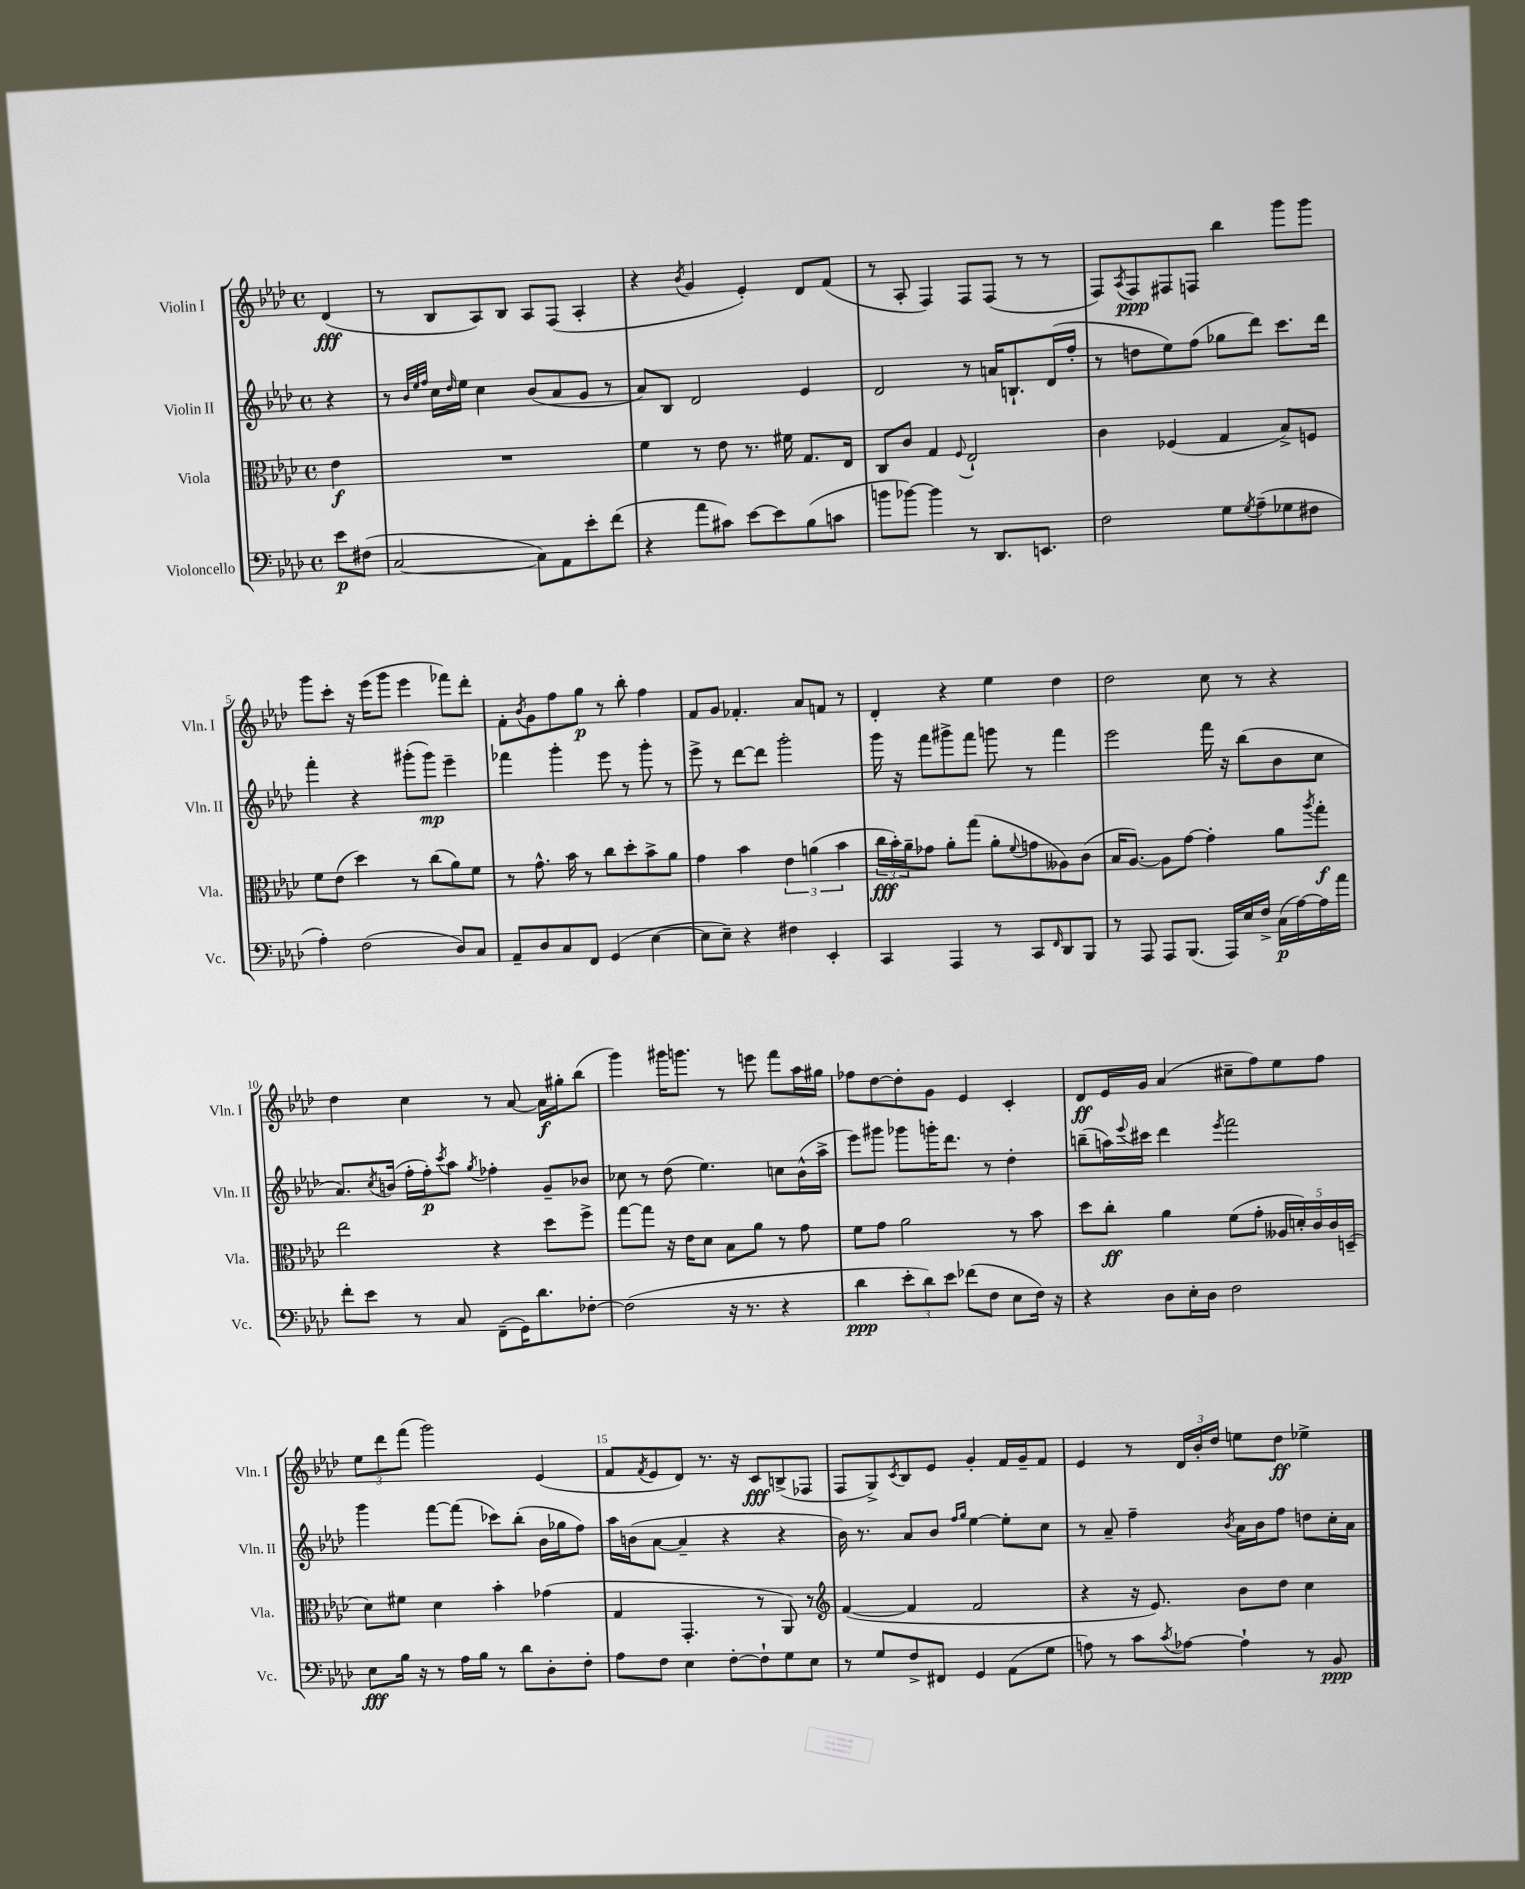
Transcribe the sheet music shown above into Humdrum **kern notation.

**kern	**kern	**kern	**kern
*staff4	*staff3	*staff2	*staff1
*clefF4	*clefC3	*clefG2	*clefG2
*k[b-e-a-d-]	*k[b-e-a-d-]	*k[b-e-a-d-]	*k[b-e-a-d-]
*M4/4	*M4/4	*M4/4	*M4/4
*met(c)	*met(c)	*met(c)	*met(c)
8e-	4e-	4r	(4d-
(8F#	.	.	.
=	=	=	=
[2C	1r	8r	8r
.	.	32qqb-	.
.	.	32qqee-	.
.	.	32qqff	.
.	.	16cc	8B-
.	.	16qqdd-	.
.	.	16ee-	.
.	.	4cc	8A-)
.	.	.	8B-
8C])	.	(8b-	8A-
8AA-	.	8a-	(8F
8e-'	.	8g	4A-'
(8f	.	8r	.
=	=	=	=
4r	4f	8a-)	4r
.	.	8B-	.
.	.	.	8qb-
8a-	8r	2d-	4g
8c#)	8e-	.	.
[8e-	8.r	.	4e-')
8e-]	.	.	.
.	16f#	.	.
(8B-	8.G	4e-	8d-
8c	.	.	(8f
.	16E-	.	.
=	=	=	=
8b	8C	2d-	8r
[8b-)	8c	.	8A-'
4b-]	4G	.	4F)
.	8qqF	.	.
8r	2E-`	8r	8F
8.DD-	.	16a	(8F
.	.	8.B`	.
.	.	.	8r
8.EE	.	.	.
.	.	(16d-	8r
.	.	16ff'	.
=	=	=	=
2F	4c	8r	8F)
.	.	.	8qA-
.	.	8dd	8F
.	(4F-	8ee-)	8F#
.	.	(8ff	8F
8G	4G	8gg-	4bb-
8qG	.	.	.
(8A-~	.	8ddd-)	.
8G-	8B-^)	8.ccc	8ggg
8F#	8F	.	8ggg
.	.	16ddd-	.
=	=	=	=
4A-')	8f	4fff'	8ggg
.	(8e-	.	8ccc'
(2F	4dd-)	4r	16r
.	.	.	(16eee-
.	.	.	8ggg
.	8r	(8ggg#'	4eee-
.	(8cc	8ggg#)	.
8D-)	8a-)	4eee-~	8fff-)
8C	8f	.	8ddd-'
=	=	=	=
8AA-~	8r	4fff-	8f'
.	.	.	8qb-
8D-	8.g^^	.	8g
8C	.	4ggg'	8ff
.	16b-	.	.
8FF	8r	.	8gg
(4GG	8cc	8eee-	8r
.	8dd-'	8r	8bb-'
[4E-	8b-^	8ggg'	4ff
.	8a-	8r	.
=	=	=	=
8E-]	4g	8eee-^	8f
8E-~)	.	8r	8g
4r	4b-	[8ddd-	4.f-'
.	.	8ddd-]	.
4F#	6e-	2ggg'	.
.	.	.	8a-
.	(6a	.	.
4EE-'	.	.	8f
.	6b-	.	.
.	.	.	8r
=	=	=	=
4CC	24cc	16ggg	4d-'
.	24b-')	.	.
.	.	16r	.
.	24a-~	.	.
.	8g-	8fff	.
4AAA-	8a-'	8ggg#^	4r
.	(8gg	8fff	.
8r	8a-'	8ggg	4ee-
.	8qqf	.	.
8CC	8g	8r	.
16qqFF	.	.	.
8DD-	8A--)	4fff	4dd-
8BBB-	(8c	.	.
=	=	=	=
8r	16B-	2eee-	2dd-
.	[8.A-)	.	.
8AAA-	.	.	.
8AAA-	8A-]	.	.
(8.BBB-	[8g	.	.
.	4g']	16fff	8cc
16AAA-)	.	16r	.
16E-	.	(8bb-	8r
16F^	.	.	.
(16C	8a-	8b-	4r
[16A-)	.	.	.
.	8qaa-	.	.
16A-]	8gg'	8cc	.
16a-	.	.	.
=	=	=	=
8f'	2ee-	8.a-)	4dd-
8e-	.	.	.
.	.	8qcc	.
.	.	(16b	.
8r	.	16ff'	4cc
.	.	16ff')	.
.	.	8qccc	.
8C	.	8aa-	.
.	.	8qgg	.
(8FF~	4r	4ff-'	8r
16GG)	.	.	[8a-
8.d-	.	.	.
.	8dd-	8g~	16a-]
.	.	.	16gg#'
[8F-'	8ff^	8b-	(8bb-
=	=	=	=
(2F-]	[8gg	8cc-	4ggg)
.	8gg]	8r	.
.	16r	(8dd-	16ggg#
.	16e-	.	8.ggg
.	8d-	4.ee-)	.
16r	8B-	.	8r
8.r	.	.	.
.	8a-	.	8eee
4r	8r	8cc	8fff
.	8g	(16b-^^	16aa-
.	.	16aa-^	16gg#
=	=	=	=
4d-	8f	8eee-)	8ff-
.	8g	8ggg#	[8dd-
12e-'	2a-	8ggg-	8dd-']
12d-)	.	.	.
.	.	16ggg'	8g
12e-	.	.	.
.	.	8.ddd-	.
(8f-	.	.	4e-
8F	.	8r	.
8E-	8r	4dd-'	4c'
16F)	8b-	.	.
16r	.	.	.
=	=	=	=
4r	8dd-	(8bb~	8d-
.	8cc'	16aa)	16e-
.	.	8qqeee-	.
.	.	16ccc#	16g
8D-	4a-	4ddd-	(4a-
16E-'	.	.	.
16D-	.	.	.
.	.	8qeee-	.
2F	(8f	2fff	8cc#~
.	8g'	.	8ff)
.	20A--	.	8ee-
.	20d')	.	.
.	20c	.	.
.	.	.	8ff
.	20c	.	.
.	(20D~	.	.
=	=	=	=
8E-	8d-)	4ggg	12ee-
.	.	.	12ddd-
16B-	8f#	.	.
.	.	.	(12fff
16r	.	.	.
8r	4d-	[8fff	2ggg)
16A-	.	(8fff]	.
16B-	.	.	.
8r	4b-'	8ccc-)	.
8d-	.	(8bb-'	.
8D-'	(4g-	16b-	(4e-
.	.	16gg-	.
8F'	.	8ff)	.
=	=	=	=
8A-	4G	16aa-	8f
.	.	(16b	.
.	.	.	8qf
8F	.	[8a-	8e-
4E-	4.GG'	4a-~]	8d-)
.	.	.	8.r
[8F'	.	4r	.
.	.	.	16r
8F`]	8r	.	8c
8G	8AA-)	4r	(8B^
8E-	8r	.	8F-
=	=	=	=
*	*clefG2	*	*
8r	([4f	16b-)	8F
.	.	8.r	.
8G	.	.	8G^)
.	.	.	8qc
8F^	4f]	8a-	8B-
8FF#	.	8b-	8e-
.	.	16qqff	.
.	.	16qqgg	.
4GG	2f	[4ee-	4g'
(8AA-	.	8ee-']	16f
.	.	.	16g~
8G	.	8cc	8f
=	=	=	=
8A)	4r	8r	4e-
8r	.	8a-~	.
8c	16r	4ff~	8r
.	8.e-)	.	.
8qc	.	.	.
[8A-	.	.	24d-
.	.	.	24b-'
.	.	.	24dd-
.	.	8qb-	.
4A-`]	8b-	16a-	8ee
.	.	16b-	.
.	8dd-	8ff	8dd-
8r	4cc	8dd	4ee-^
8BB-	.	16cc'	.
.	.	16a-	.
==	==	==	==
*-	*-	*-	*-
